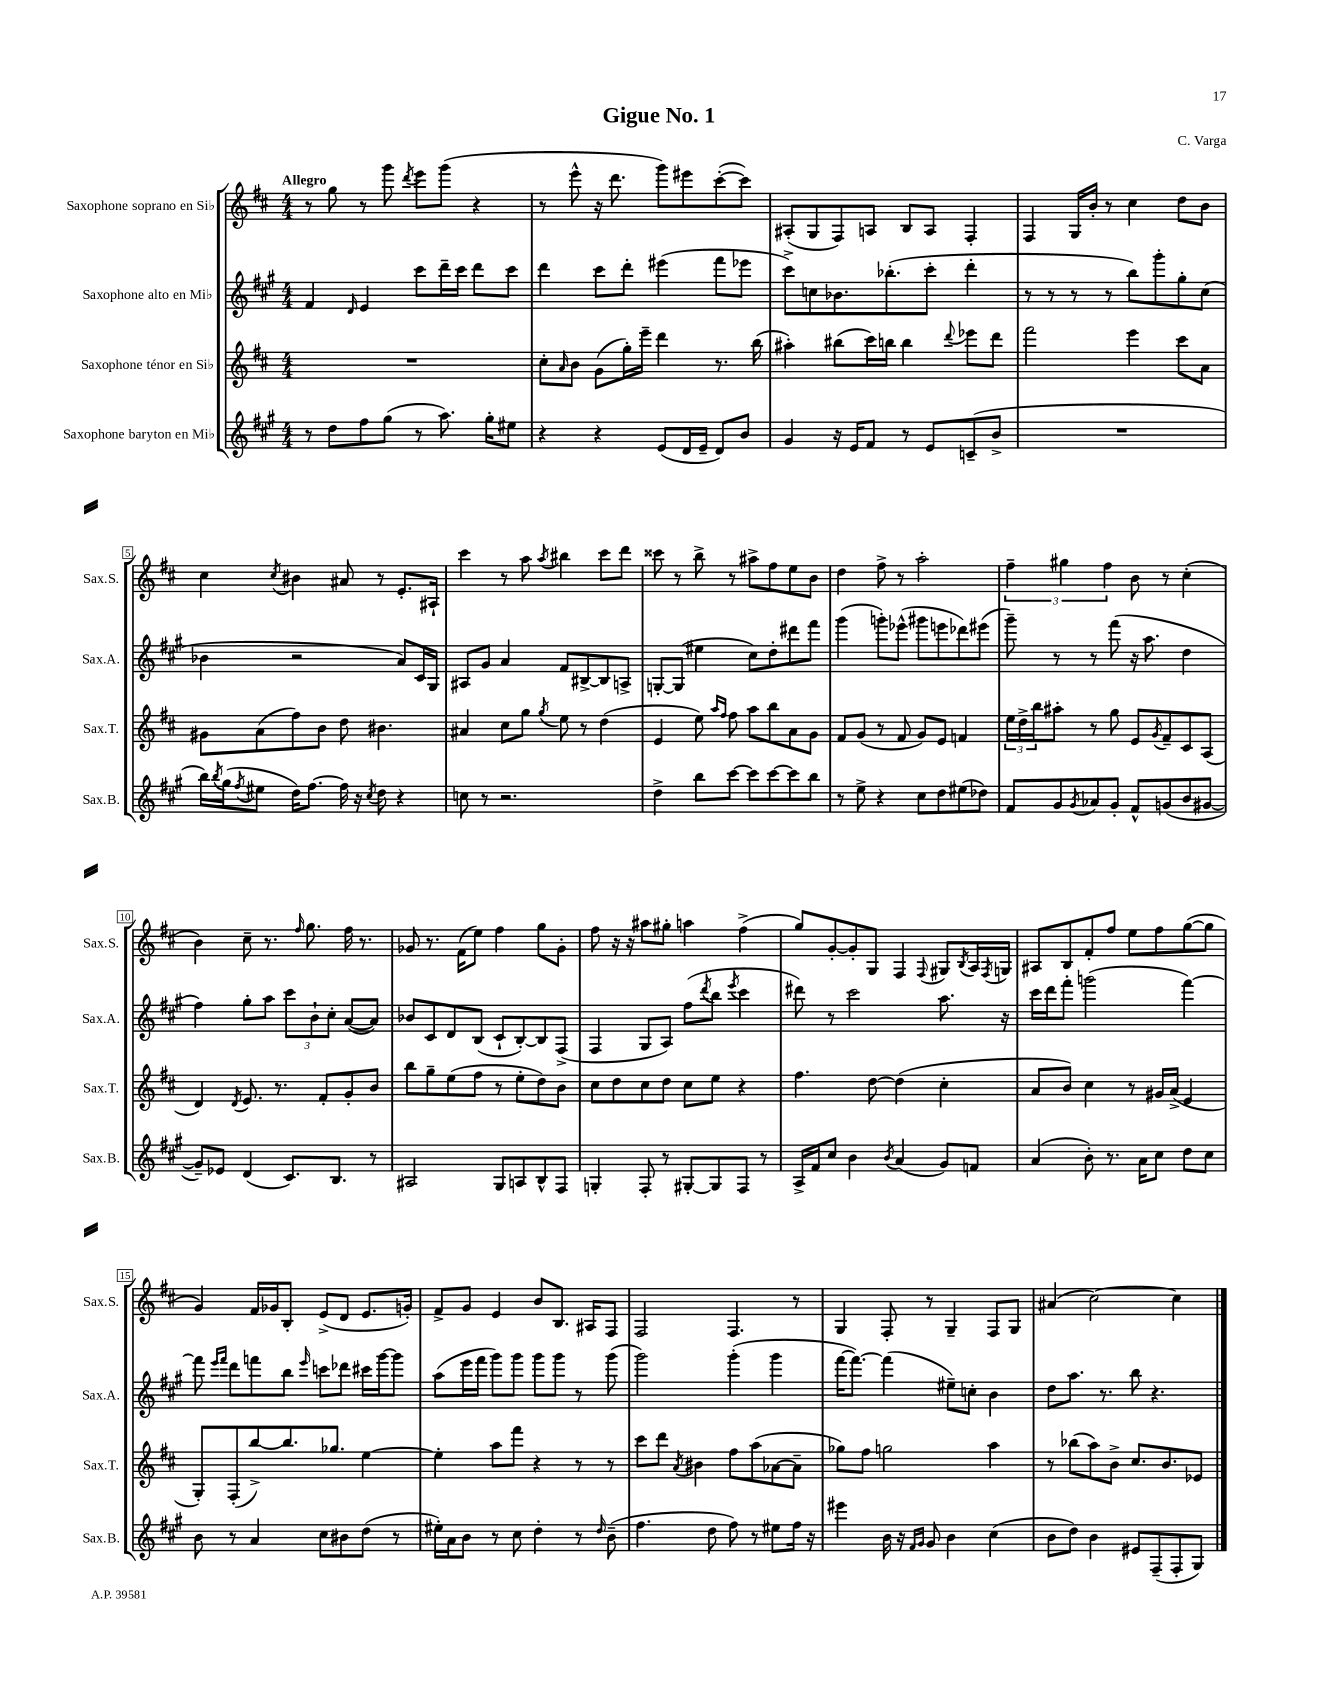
\header { title = "Gigue No. 1" composer = "C. Varga" }
<<
\new StaffGroup <<
\new Staff = "s0" \with { instrumentName = "Saxophone soprano en Sib" shortInstrumentName = "Sax.S." } {
    \clef treble \key d \major \numericTimeSignature \time 4/4 \tempo "Allegro"
    r8 g''8 r8 g'''8 \acciaccatura { d'''8 } e'''8 g'''8( r4 |
    r8 e'''8-^ r16 d'''8. g'''8) eis'''8 cis'''8~-.( cis'''8) |
    ais8-.( g8 fis8) a8 b8 a8 fis4-. |
    fis4 g16 b'16-. r8 cis''4 d''8 b'8 |
    cis''4 \acciaccatura { cis''8 } bis'4 ais'8 r8 e'8.-. ais16-! |
    cis'''4 r8 a''8 \acciaccatura { a''8 } bis''4 cis'''8 d'''8 |
    cisis'''8 r8 b''8-> r8 ais''8-> fis''8 e''8 b'8 |
    d''4 fis''8-> r8 a''2-. |
    \tuplet 3/2 { fis''4-- gis''4 fis''4 } b'8 r8 cis''4-.( |
    b'4) cis''8-- r8. \grace { fis''16 } g''8. fis''16 r8. |
    ges'8 r8. fis'16( e''8) fis''4 g''8 ges'8-. |
    fis''8 r16 r16 ais''8 gis''8-. a''4 fis''4->( |
    g''8) g'8~-. g'8-. g8 fis4 \appoggiatura { fis8 } gis8 \acciaccatura { b8 } a16 \acciaccatura { fis8 } g16 |
    ais8 b8 fis'8-. fis''8 e''8 fis''8 g''8~( g''8 |
    g'4) fis'16 ges'16 b8-. e'8->( d'8 e'8. g'16-.) |
    fis'8-> g'8 e'4 b'8 b8. ais16 fis8 |
    fis2 fis4. r8 |
    g4 fis8-. r8 g4-- fis8 g8 |
    ais'4( cis''2~) cis''4 \bar "|." |
}
\new Staff = "s1" \with { instrumentName = "Saxophone alto en Mib" shortInstrumentName = "Sax.A." } {
    \clef treble \key a \major \numericTimeSignature \time 4/4
    fis'4 \grace { d'16 } e'4 cis'''8 d'''16-- cis'''16 d'''8 cis'''8 |
    d'''4 cis'''8 d'''8-. eis'''4( fis'''8 ees'''8 |
    cis'''8->) c''8 bes'8. bes''8.-.( cis'''8-. d'''4-. |
    r8 r8 r8 r8 b''8) gis'''8-. gis''8-. cis''8( |
    bes'4 r2 a'8) cis'16 gis16 |
    ais8 gis'8 a'4 fis'8 bis8~-> bis8 a8-> |
    g8~-. g8( eis''4 cis''8) d''8-. dis'''8 fis'''8 |
    gis'''4( g'''8-.) ees'''8-^( gis'''8 e'''8 des'''8) eis'''8( |
    gis'''8--) r8 r8 fis'''8( r16 a''8. d''4 |
    fis''4) gis''8-. a''8 \tuplet 3/2 { cis'''8 b'8-! cis''8-. } a'8~( a'8) |
    bes'8 cis'8 d'8 b8( cis'8-! b8~-.) b8 fis8->( |
    fis4 gis8 a8) fis''8( \acciaccatura { d'''8 } b''8 \acciaccatura { e'''8 } cis'''4 |
    dis'''8) r8 cis'''2 a''8. r16 |
    cis'''16 d'''16 fis'''8-. g'''2( fis'''4~) |
    fis'''8 \grace { e'''16 fis'''16 } d'''8 f'''8 b''8 \grace { e'''16 } c'''8 des'''8 cis'''16 gis'''16~ gis'''8 |
    a''8( e'''16 fis'''16 gis'''8) gis'''8 gis'''8 gis'''8 r8 gis'''8( |
    gis'''2) gis'''4-.( gis'''4 |
    fis'''16~ fis'''8.~) fis'''4( eis''8--) c''8-. b'4 |
    d''8 a''8. r8. b''8 r4. \bar "|." |
}
\new Staff = "s2" \with { instrumentName = "Saxophone ténor en Sib" shortInstrumentName = "Sax.T." } {
    \clef treble \key d \major \numericTimeSignature \time 4/4
    R1 |
    cis''8-. \grace { a'16 } b'8 g'8( g''16-.) e'''16-- d'''4 r8. b''16( |
    ais''4-.) bis''8( cis'''16) b''16 b''4 \appoggiatura { d'''8 } ees'''8 d'''8 |
    fis'''2 e'''4 cis'''8 a'8 |
    gis'8 a'8( fis''8) b'8 d''8 bis'4. |
    ais'4 cis''8 g''8 \acciaccatura { g''8 } e''8 r8 d''4( |
    e'4 e''8) \grace { a''16 fis''16 } fis''8 a''8 b''8 a'8 g'8 |
    fis'8 g'8( r8 fis'8 g'8) e'8 f'4 |
    \tuplet 3/2 { e''16 d''16-> b''16 } ais''8-. r8 g''8 e'8 \acciaccatura { g'8 } fis'8-- cis'8 a8( |
    d'4) \acciaccatura { d'8 } e'8. r8. fis'8-. g'8-. b'8 |
    b''8 g''8-- e''8( fis''8 r8 e''8-. d''8) b'8 |
    cis''8 d''8 cis''8 d''8 cis''8 e''8 r4 |
    fis''4. d''8~ d''4( cis''4-. |
    a'8 b'8) cis''4 r8 gis'16 a'16->( e'4 |
    g8-.) fis8-.( b''8~->) b''8. ges''8. e''4~ |
    e''4-. a''8 fis'''8 r4 r8 r8 |
    cis'''8 d'''8 \acciaccatura { a'8 } bis'4 fis''8 a''8( aes'8~ aes'8-- |
    ges''8) fis''8 g''2 a''4 |
    r8 bes''8( a''8) b'8-> cis''8. b'8. ees'8 \bar "|." |
}
\new Staff = "s3" \with { instrumentName = "Saxophone baryton en Mib" shortInstrumentName = "Sax.B." } {
    \clef treble \key a \major \numericTimeSignature \time 4/4
    r8 d''8 fis''8 gis''8( r8 a''8.) gis''16-. eis''8 |
    r4 r4 e'8( d'16 e'16-- d'8) b'8 |
    gis'4 r16 e'16 fis'8 r8 e'8 c'8--( b'8-> |
    R1 |
    b''16) \acciaccatura { b''8 } gis''16( \acciaccatura { fis''8 } eis''8 d''16) fis''8.~ fis''16 r16 \acciaccatura { cis''8 } d''8 r4 |
    c''8 r8 r2. |
    d''4-> b''8 cis'''8~ cis'''8 cis'''8~ cis'''8 b''8 |
    r8 e''8-> r4 cis''8 d''8 eis''8( des''8) |
    fis'8 gis'8 \acciaccatura { gis'8 } aes'8 gis'8-. fis'8-^ g'8( b'8 gis'8~ |
    gis'8--) ees'8 d'4( cis'8.) b8. r8 |
    ais2 gis8 a8 b8-^ fis8 |
    g4-. fis8-. r8 gis8~-. gis8 fis8 r8 |
    a16-> fis'16 cis''8 b'4 \acciaccatura { b'8 } a'4( gis'8) f'8 |
    a'4( b'8-.) r8. a'16 cis''8 d''8 cis''8 |
    b'8 r8 a'4 cis''8 bis'8 d''8( r8 |
    eis''16-.) a'16 b'8 r8 cis''8 d''4-. r8 \grace { d''16 } b'8--( |
    fis''4. d''8 fis''8) r8 eis''8 fis''16 r16 |
    eis'''4 b'16 r16 \grace { fis'16 gis'16 } gis'8 b'4 cis''4( |
    b'8 d''8) b'4 eis'8 fis8--( fis8-. gis8) \bar "|." |
}
>>
>>
\layout { \context { \Score \override BarNumber.stencil = #(make-stencil-boxer 0.1 0.3 ly:text-interface::print) } }
